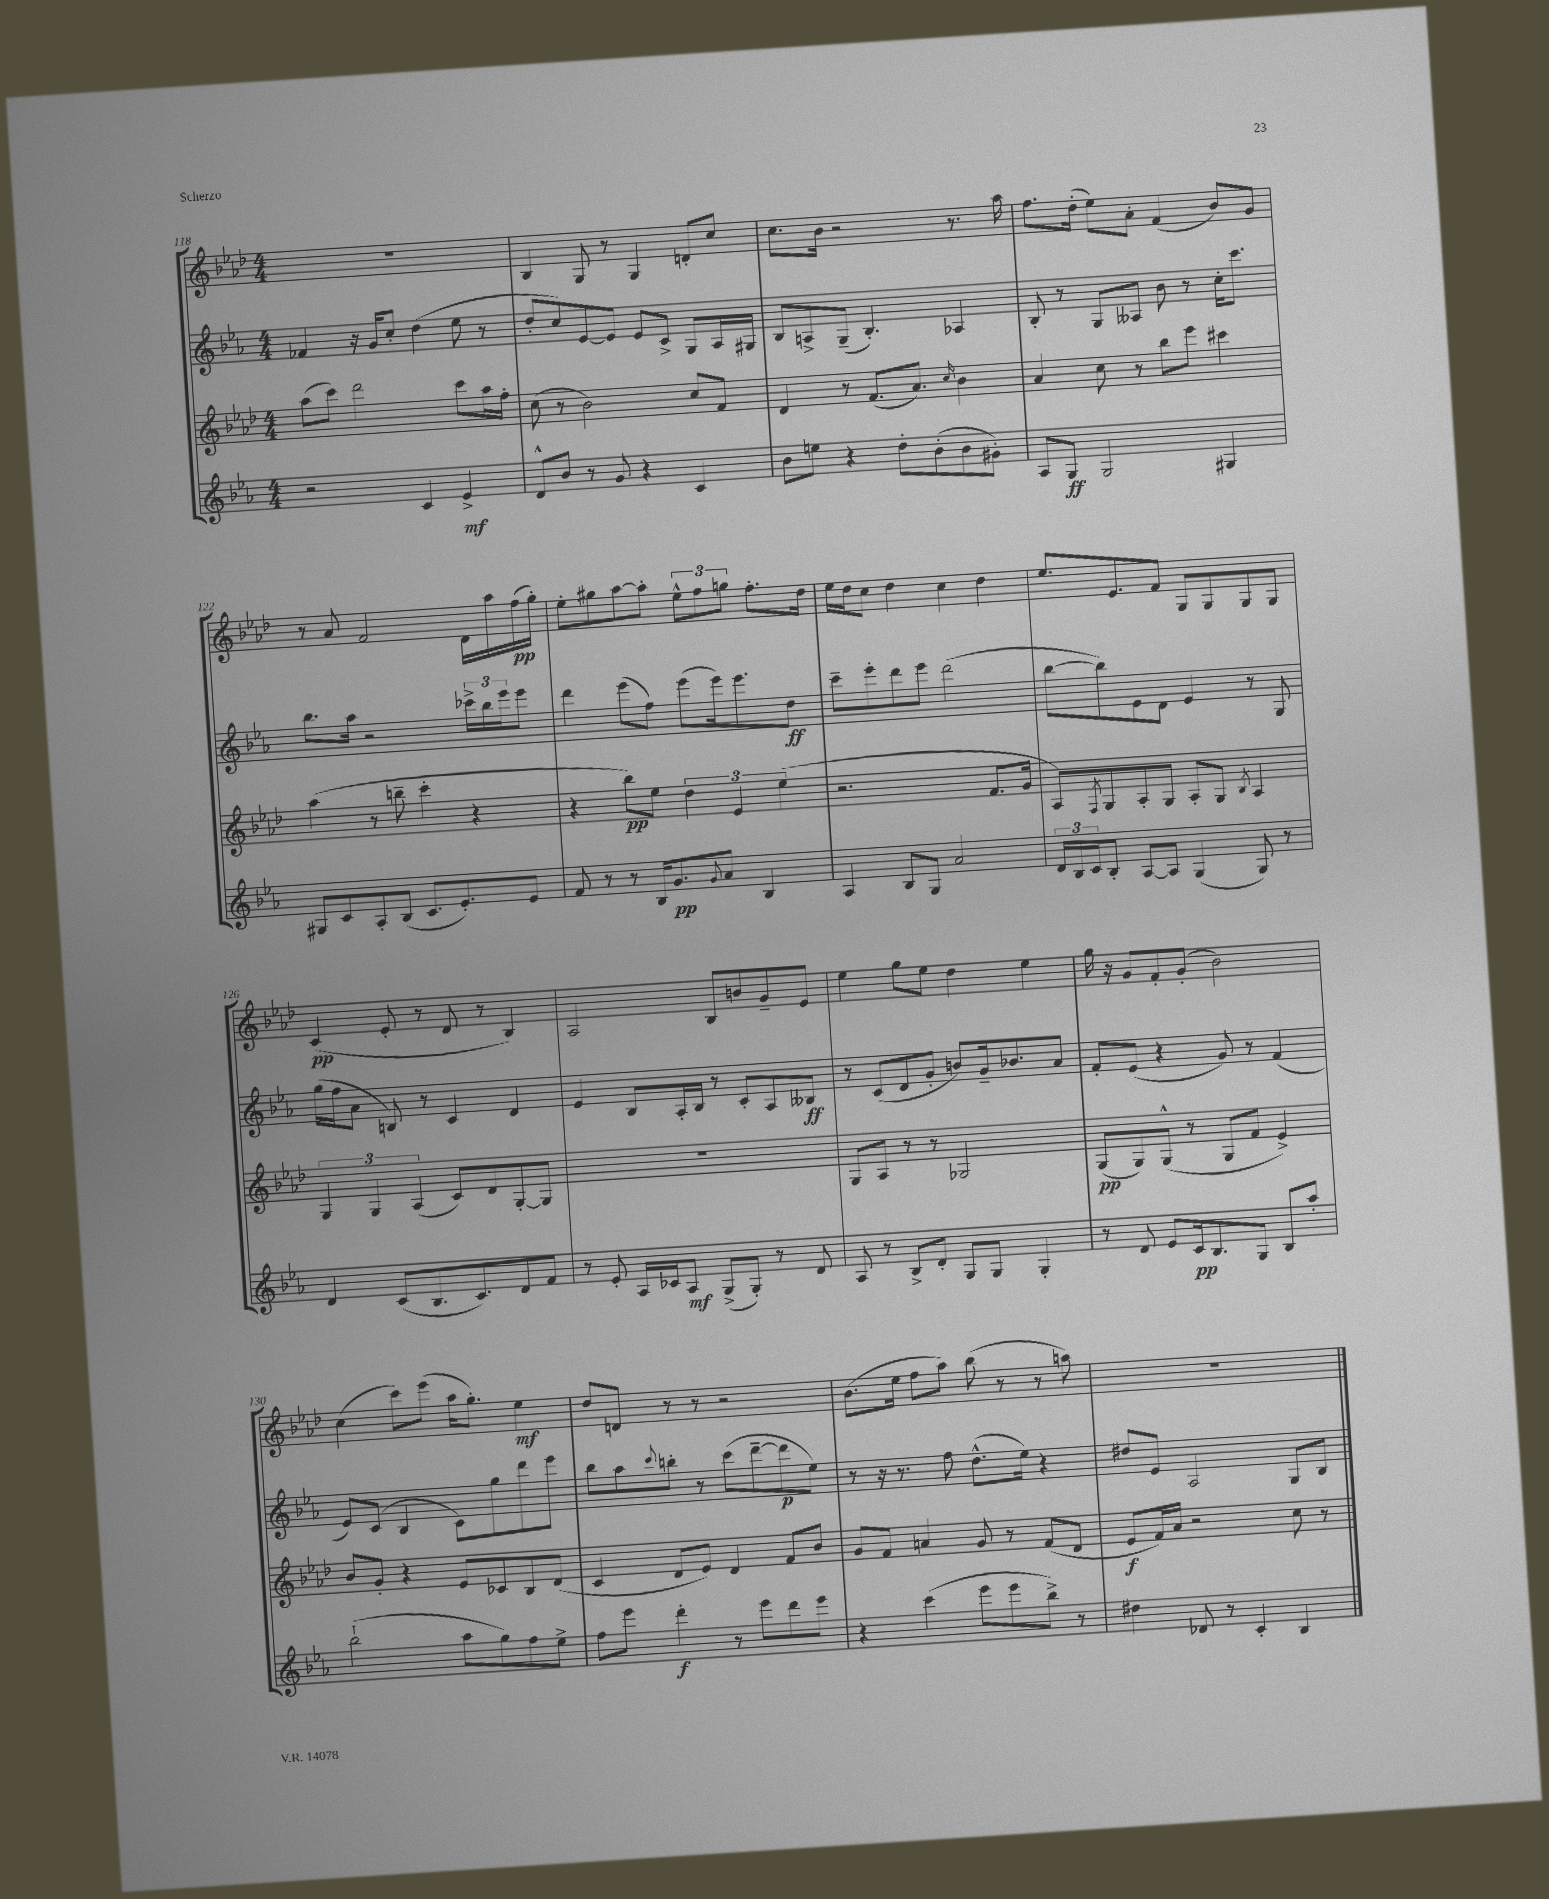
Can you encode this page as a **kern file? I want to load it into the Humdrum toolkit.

**kern	**kern	**kern	**kern
*staff4	*staff3	*staff2	*staff1
*clefG2	*clefG2	*clefG2	*clefG2
*k[b-e-a-]	*k[b-e-a-d-]	*k[b-e-a-]	*k[b-e-a-d-]
*M4/4	*M4/4	*M4/4	*M4/4
2r	(8aa-\L	4f-/	1r
.	8ccc\J)	.	.
.	2ddd-\	16r	.
.	.	16g/LK	.
.	.	8cc'/J	.
4c/	.	(4dd\	.
4e-^/	8ccc\L	8ee-\	.
.	16aa-\L	8r	.
.	16ff'\JJ	.	.
=	=	=	=
8d^^/L	(8cc\	8dd'/L	4B-/
8b-/J	8r	8cc/)	.
8r	2b-\)	[8e-/	8G/
8g/	.	8e-/]J	8r
4r	.	8e-/L	4G/
.	.	8c^/J	.
4c/	8cc/L	8G/L	8d'/L
.	8f/J	16A-/L	8cc/J
.	.	16G#/JJ	.
=	=	=	=
8b-\L	4d-/	8B-/L	8.cc\L
8ee\J	.	8A^/	.
.	.	.	16b-\Jk
4r	8r	(8G~/J	2r
.	(8.f/L	4.B-'/)	.
8dd'\L	.	.	.
.	8.a-/J)	.	.
(8b-'\	.	.	.
.	16qqcc/	.	.
8b-\	4b-\	4A-/	8.r
8g#'\J)	.	.	.
.	.	.	16aa-\
=	=	=	=
8A-/L	4a-/	8B-'/	8.ff\L
8G/J	.	8r	.
.	.	.	(16dd-'\Jk
2G/	8cc\	8G/L	8ee-\L)
.	8r	8A--/J	8a-'\J
.	8bb-\L	8b-\	(4f/
.	8eee-\J	8r	.
4G#/	4ccc#\	16cc'\LK	8b-/L)
.	.	8.ccc\J	.
.	.	.	8g/J
=	=	=	=
8G#/L	(4aa-\	8.bb-\L	8r
8c/	.	.	8a-/
.	.	16aa-\Jk	.
8A-'/	8r	2r	2f/
(8B-/J	8bb~\	.	.
8.c/L	4ccc'\	.	.
8.e-'/)	.	.	.
.	4r	24ccc-^\LL	16d-\LL
.	.	24bb-\	.
.	.	.	16aa-\
.	.	24eee-\J	.
8e-/J	.	8eee-\J	(16ff\
.	.	.	16gg'\JJ)
=	=	=	=
8f/	4r	4ddd\	8ee-'\L
8r	.	.	8gg#\
8r	8bb-\L)	(8eee-\L	[8aa-\
16B-/LK	8ee-\J	8ff\J)	8aa-'\]J
8.g/	.	.	.
.	6dd-\	(8eee-\L	12ee-^^\L
.	.	.	12ff\
8qqg/	.	.	.
8a-/J	.	16eee-\k)	.
.	6e-/	.	12gg\J
.	.	8.eee-\	.
4B-/	.	.	8.ff'\L
.	(6ee-\	.	.
.	.	8dd\J	.
.	.	.	16dd-\Jk
=	=	=	=
4A-/	2.r	8ccc~\L	16ee-\LL
.	.	.	16dd-\J
.	.	8eee-'\	8cc\J
8B-/L	.	8ddd\	4dd-\
8G/J	.	8eee-\J	.
2a-/	.	(2ddd\	4cc\
.	8.f/L	.	4dd-\
.	16g/Jk	.	.
=	=	=	=
24d/LL	8A-/L)	[8bb-\L	8.ee-/L
24B-/	.	.	.
24c/J	.	.	.
.	8qF/	.	.
8B-'/J	8G/	8bb-\])	.
.	.	.	8.e-/
[8A-/L	8A-'/	8e-\	.
8A-/]J	8G/J	8d\J	8f/J
(4G/	8A-'/L	4e-/	8G/L
.	8G/J	.	8G/
.	8qB-/	.	.
8G/)	4A-/	8r	8G/
8r	.	8G/	8G/J
=	=	=	=
4d/	6G/	(16gg\LL	(4c/
.	.	16ff\J	.
.	.	8a-\J	.
.	6G/	.	.
(8c/L	.	8B/)	8e-'/
.	(6A-/	.	.
8.B-/	.	8r	8r
.	8c/L)	4c/	8d-/
8.c/)	.	.	.
.	8d-/	.	8r
8d/	[8G'/	4d/	4B-/)
8f/J	8G/]J	.	.
=	=	=	=
8r	1r	4e-/	2A-/
8e-'/	.	.	.
16A-/LL	.	8B-/L	.
16c-/J	.	.	.
8A-/J	.	16A-'/L	.
.	.	16B-/JJ	.
(8G^/L	.	8r	8B-/L
8G'/J)	.	8c'/L	8b/
8r	.	8A-/	8g~/
8d/	.	8B--/J	8e-/J
=	=	=	=
8A-/	8G/L	8r	4ee-\
8r	8A-/J	(8c/L	.
8B-^/L	8r	8d/	8gg\L
8d'/J	8r	8g'/J	8ee-\J
8G/L	2G-/	8b/L)	4dd-\
8G/J	.	16g~/k	.
.	.	8.b-/	.
4G'/	.	.	4ee-\
.	.	8a-/J	.
=	=	=	=
8r	(8G/L	8f'/L	16gg\
.	.	.	16r
8d/	8G/)	(8e-/J	8g/L
8e-/L	(8G^^/J	4r	8f'/
16c/k	8r	.	(8g'/J
8.B-/	.	.	.
.	8G/L	8g/)	2b-\)
8G/J	8f/J	8r	.
8B-/L	4e-^/)	(4f/	.
8aa-'/J	.	.	.
=	=	=	=
(2bb-`\	8b-/L	8e-/L)	(4cc\
.	8g'/J	(8c/J	.
.	4r	4B-/	8ccc\L)
.	.	.	(8eee-\J
8aa-\L	8e-/L	8c\L)	16aa-\LK
.	.	.	8.gg'\J)
8gg\)	8c-/	8gg\	.
8ff\	8B-/	8ddd\	4ee-\
8ee-^\J	(8d-/J	8eee-\J	.
=	=	=	=
8ff\L	4c/	8bb-\L	8dd-/L
8eee-\J	.	8aa-\	8d/J
.	.	8qqccc/	.
4ddd'\	8d-/L	8bb'\J	8r
.	8e-/J)	8r	8r
8r	4d-/	(8ccc\L	2r
8eee-\L	.	[8ddd~\	.
8ddd\	8f/L	8ddd\]	.
8eee-\J	8b-/J	8ee-\J)	.
=	=	=	=
4r	8g/L	8r	(8.b-\L
.	8f/J	16r	.
.	.	8.r	16ee-\Jk
(4ccc\	4a/	.	8ff\L
.	.	8ff\	8aa-\J)
8eee-\L	8g/	(8.dd^^\L	(8bb-\
8eee-\	8r	.	8r
.	.	16ee-\Jk)	.
8bb-^\J)	(8f/L	4r	8r
8r	8d-/J	.	8aa\)
=	=	=	=
4dd#\	8e-/L	8dd#/L	1r
.	16f/L)	8e-/J	.
.	16a-/JJ	.	.
8d-/	2r	2A-/	.
8r	.	.	.
4c'/	.	.	.
4B-/	8cc\	8G/L	.
.	8r	8B-/J	.
==	==	==	==
*-	*-	*-	*-
